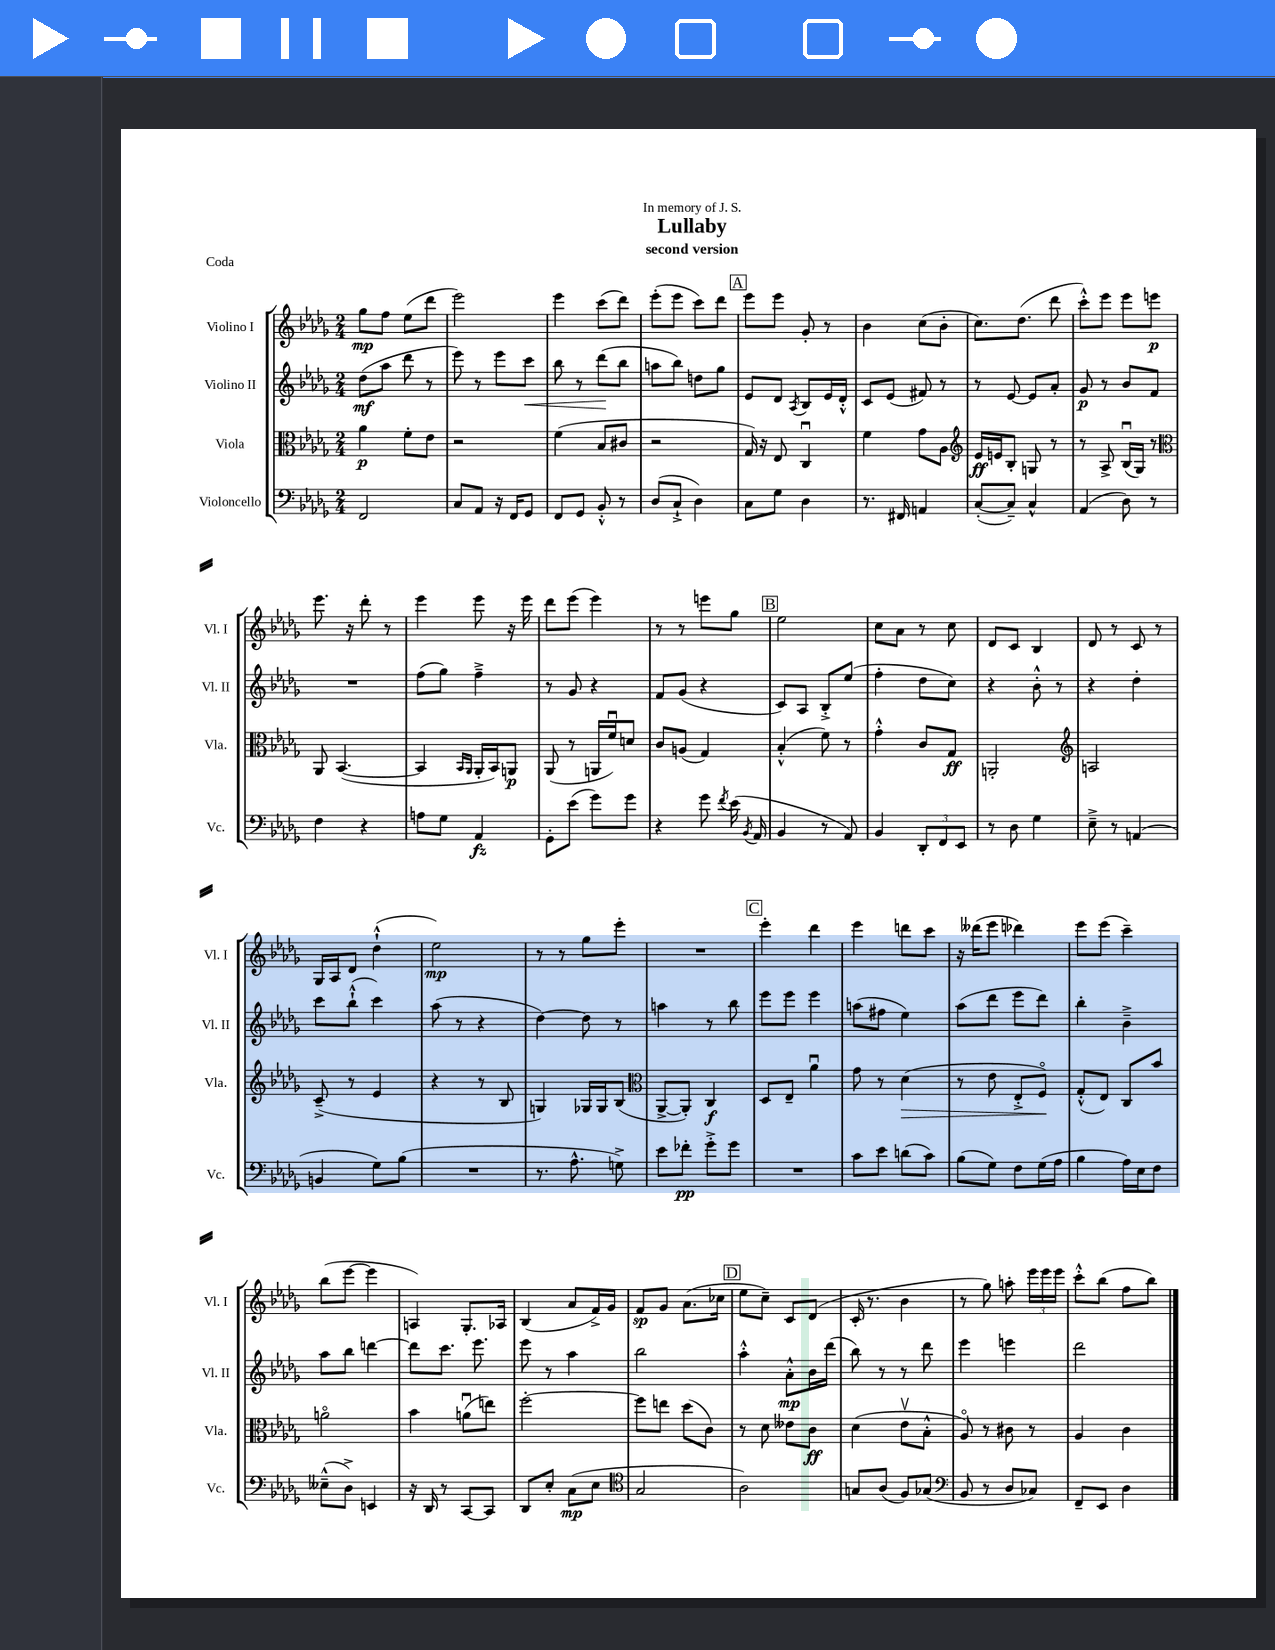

**kern	**kern	**kern	**kern
*staff4	*staff3	*staff2	*staff1
*clefF4	*clefC3	*clefG2	*clefG2
*k[b-e-a-d-g-]	*k[b-e-a-d-g-]	*k[b-e-a-d-g-]	*k[b-e-a-d-g-]
*M2/4	*M2/4	*M2/4	*M2/4
2FF	4a-	(8dd-	8gg-
.	.	8aa-	8ff
.	8f'	8ddd-	(8ee-
.	8e-	8r	8ddd-
=	=	=	=
8C	2r	8eee-)	2eee-)
8AA-	.	8r	.
16r	.	8eee-	.
16FF	.	.	.
8GG-	.	8ccc	.
=	=	=	=
8FF	(4f	8bb-	4eee-
8GG-	.	8r	.
8BB-'^^	8B-	(8ddd-	(8ccc
8r	8c#	8bb-	8ddd-)
=	=	=	=
(8D-	2r	8aa	(8eee-'
8C`^	.	8bb-)	8eee-
4D-)	.	8dd	8ccc)
.	.	8gg-	8ddd-
=	=	=	=
8C	16G-)	8e-	8eee-
.	16r	.	.
8G-	8E-	8d-	8eee-
.	.	8qA-	.
4D-	4Cu	8B-	8g-'
.	.	16e-	8r
.	.	16d-'^^	.
=	=	=	=
8.r	4f	8c	4b-
.	.	(8e-	.
16FF#	.	.	.
4AA	8g-	8f#)	(8cc
.	8A-	8r	8b-'
=	=	=	=
*	*clefG2	*	*
([8C'	16e-	8r	8.cc)
.	16e	.	.
8C~])	8B-'	[8e-	.
.	.	.	(8.dd-
4C^^	8G	8e-]	.
.	8r	8a-'	8ddd-
=	=	=	=
(4AA-	8r	8g-	8ccc'^^)
.	8A-^	8r	8eee-
8D-)	(16B-u	8b-	8eee-
.	16G-)	.	.
8r	8r	8f	8eee
=	=	=	=
*	*clefC3	*	*
4F	8AA-	2r	8.eee-
.	([4.BB-	.	.
.	.	.	16r
4r	.	.	8ddd-'
.	.	.	8r
=	=	=	=
8A	4BB-]	(8ff	4eee-
8G-	.	8gg-)	.
.	16qqBB-	.	.
.	16qqAA-	.	.
4AA-	16AA-'	4ff~^	8eee-
.	16BB-)	.	.
.	8AA	.	16r
.	.	.	16eee-
=	=	=	=
8GG-'	(8AA-	8r	8ddd-
(8e-	8r	8g-	(8eee-
8g-)	16AA	4r	4eee-)
.	16fu)	.	.
8g-	8d	.	.
=	=	=	=
4r	8c	8f	8r
.	(8A	(8g-	8r
8g-	4G-)	4r	8eee
8qf	.	.	.
(16e-	.	.	8gg-
8qBB-	.	.	.
16AA-	.	.	.
=	=	=	=
4BB-	(4B-'^^	8c)	2ee-
.	.	8A-	.
8r	8f)	8B-'^	.
8AA-)	8r	(8ee-	.
=	=	=	=
4BB-	4g-'^^	4ff'	8cc
.	.	.	8a-
12DD-'	8c	8dd-	8r
12FF	.	.	.
.	8G-	8cc)	8cc
12EE-	.	.	.
=	=	=	=
8r	2AA'	4r	8d-
8D-	.	.	8c
4G-	.	8b-'^^	4B-
.	.	8r	.
=	=	=	=
*	*clefG2	*	*
8E-~^	2A	4r	8d-
8r	.	.	8r
(4AA	.	4dd-'	8c
.	.	.	8r
=	=	=	=
4BB	(8c~^	8ccc	16G-
.	.	.	16A-
.	8r	(8bb-`^^	8d-
8G-)	4e-	4ccc)	(4dd-`^^
(8B-	.	.	.
=	=	=	=
2r	4r	(8aa-	2ee-)
.	.	8r	.
.	8r	4r	.
.	8B-	.	.
=	=	=	=
8.r	4G)	[4dd-)	8r
.	.	.	8r
8.A-^^	.	.	.
.	16G-	8dd-]	8gg-
.	16G-	.	.
8G^)	(8B-	8r	8eee-'
=	=	=	=
*	*clefC3	*	*
8e-	[8AA-^	4aa	2r
8f-'	8AA-'])	.	.
8g-'^	4C	8r	.
8g-	.	8bb-	.
=	=	=	=
2r	8D-	8eee-	4eee-'
.	8E-~	8eee-	.
.	4a-u	4eee-	4ddd-
=	=	=	=
8c	8g-	(8aa	4eee-
8e-	8r	8ff#	.
(8d	(4d-	4ee-)	8ddd
8c)	.	.	8ccc
=	=	=	=
(8B-	8r	(8aa-	16r
.	.	.	(16ddd--
8G-)	8e-	8ddd-	8eee-
8F	8E-'^	8eee-	4ddd-)
(16G-	8Fo)	8ddd-)	.
16A-	.	.	.
=	=	=	=
4B-	(8G-'^^	4bb-'	8eee-
.	8E-)	.	(8eee-
16A-)	8C	4b-~^	4ccc~)
16E-	.	.	.
8F	8b-	.	.
=	=	=	=
(8E--~^^	2ao	8aa-	(8bb-
8D-^)	.	8bb-	[8eee-
4EE	.	[4ddd	4eee-]
=	=	=	=
16r	4b-	8ddd]	4A)
16DD-	.	.	.
8r	.	8.ccc	.
[8CC	(8au	.	8.G-'
.	.	8.eee-	.
8CC]	8ee)	.	.
.	.	.	16A-
=	=	=	=
8DD-	[2ff'	8eee-	(4B-
8E-'	.	8r	.
(8C	.	4aa-	8a-
8E-	.	.	16f^)
.	.	.	16g-
=	=	=	=
*clefC4	*	*	*
2G-	8ff]	2bb-	8f
.	8ee	.	8g-
.	(8dd-	.	(8.a-
.	8c)	.	.
.	.	.	16cc-
=	=	=	=
2A-)	8r	4aa-'^^	8ee-
.	8d-	.	8cc~)
.	8e--	8a-'^^	8c
.	8c	16b-	(8d-
.	.	(16ddd-	.
=	=	=	=
8G	(4d-	8bb-)	16c'
.	.	.	8.r
(8A-	.	8r	.
8F)	8e-v	8r	4b-
(8G-	8B-'^^	8ddd-	.
=	=	=	=
*clefF4	*	*	*
8BB-	8A-o)	4eee-	8r
8r	8r	.	8gg-)
8D-	8c#	4eee	8aa'
8C-)	8r	.	24eee-
.	.	.	24eee-
.	.	.	24eee-
=	=	=	=
8FF~	4A-	2ddd-	8ccc'^^
8EE-	.	.	(8bb-
4D-	4c	.	8ff
.	.	.	8bb-)
==	==	==	==
*-	*-	*-	*-
